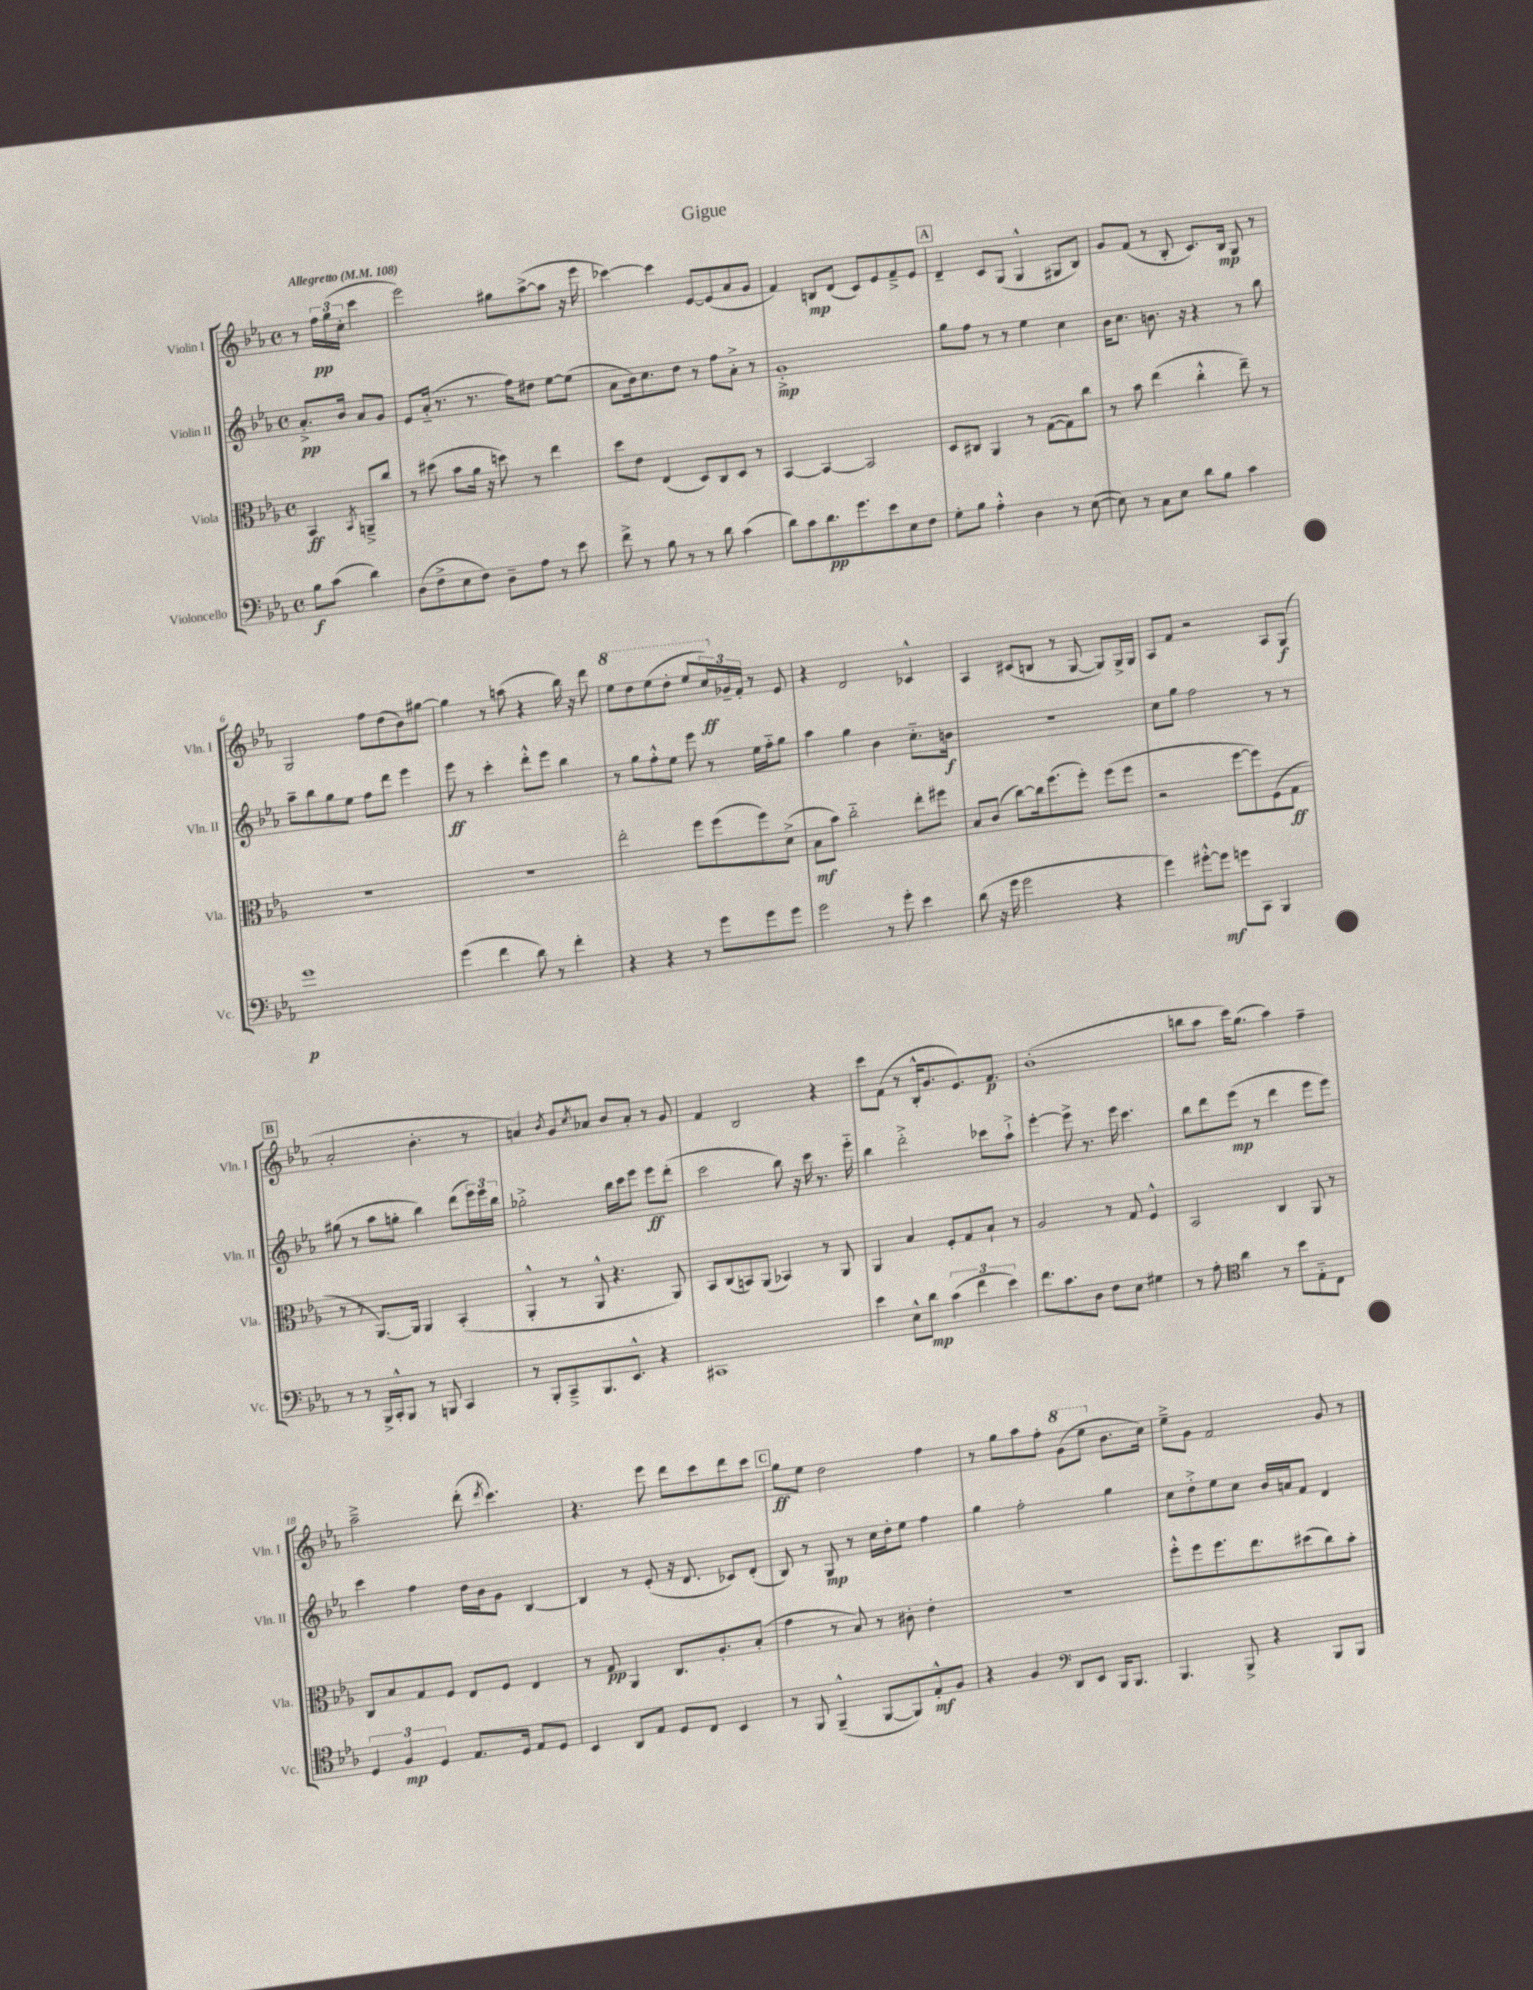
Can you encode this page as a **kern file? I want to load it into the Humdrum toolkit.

**kern	**kern	**kern	**kern
*staff4	*staff3	*staff2	*staff1
*clefF4	*clefC3	*clefG2	*clefG2
*k[b-e-a-]	*k[b-e-a-]	*k[b-e-a-]	*k[b-e-a-]
*M4/4	*M4/4	*M4/4	*M4/4
*met(c)	*met(c)	*met(c)	*met(c)
*MM108	*MM108	*MM108	*MM108
8B-	4BB-	8.a-'^	8r
(8c	.	.	24ff
.	.	.	(24gg
.	.	16b-	.
.	.	.	24cc'
.	8qBB-	.	.
4d)	8AA~^	8a-	4ccc
.	8cc	8g	.
=	=	=	=
(8D	8r	8e-	2eee-)
8F^	(8dd#	(16a-'~	.
.	.	8.r	.
8E-	8b-	.	.
8F)	16a-	8.r	.
.	16r	.	.
8D~	8dd)	.	8gg#
.	.	16ff)	.
8A-	8r	8dd#	([8aa-^
8r	4ee-	[8ee-	8aa-]
8e-	.	(8ee-]	16r
.	.	.	16eee-
=	=	=	=
8f^	8dd	8a-	[4ccc-)
8r	8e-	16b-)	.
.	.	8.cc	.
8B-	(4E-	.	4ccc-]
8r	.	8dd	.
8r	8D)	8r	[8e-
8d	8C	8ff	(8e-]
(4c	8D	8a-'^	8a-
.	8r	8r	8g
=	=	=	=
8d)	[4BB-	1g'^	4f)
8c	.	.	.
8.d	4BB-_	.	8B
.	.	.	(8d
8.g	.	.	.
.	2BB-]	.	8c)
8e-	.	.	8e-
8E-	.	.	8f~^
8F	.	.	8e-
=	=	=	=
8G'	8D	8gg	4d~
8B-	8C#	8ff	.
4A-'^^	4AA-	8r	8c
.	.	8r	(8G
4D	8r	4ee-	4G^^
.	([8G	.	.
8r	8G])	4cc	8G#
([8E-	8cc	.	8B-)
=	=	=	=
8E-])	8r	16b-	8g
.	.	8.cc	.
8r	8b-	.	(8f
8C	(4ee-	8.b	8r
8E-	.	.	8B-'
.	.	16r	.
8d	4cc'^^	4r	8.c)
8B-	.	.	.
.	.	.	16B-
4c	8ee-~)	8r	8G
.	8r	8bb-	8r
=	=	=	=
1g	1r	8aa-~	2G
.	.	8bb-	.
.	.	8gg	.
.	.	8ee-	.
.	.	8ff	8ff
.	.	8ddd	(8dd
.	.	4eee-	8b-)
.	.	.	[8gg#
=	=	=	=
(4g	1r	8eee-	4gg#]
.	.	8r	.
4f	.	4ccc'	8r
.	.	.	(8aa
8d)	.	8ddd'^^	4r
8r	.	8eee-	.
4f'	.	4bb-	16bb-)
.	.	.	16r
.	.	.	8ddd
=	=	=	=
4r	2ee-'	8r	8eee-
.	.	8gg	8ddd
4r	.	8ff'^^	(8eee-
.	.	8ee-	8ddd'
8r	8ff	8eee-	8eee-
8g	(8ff	8r	24ccc)
.	.	.	24g-~
.	.	.	24f'
8g	8ff)	16ee-	8r
.	.	16ff'~	.
8g	(8d^	8gg	8e-
=	=	=	=
2g	8B-	4aa-	4r
.	8b-)	.	.
.	2cc'~	4gg	2d
8r	.	4b-	.
8g'	.	.	.
4e-	8ee-'	8.cc'~	4c-^^
.	8ff#	.	.
.	.	16b	.
=	=	=	=
(8d	8B-	1r	4A-
16r	(8c	.	.
16g	.	.	.
2g	[8cc)	.	(8c#
.	16cc]	.	8B
.	(8.ff	.	.
.	.	.	8r
.	8ff')	.	[8G
4r	(8ff	.	8G])
.	8ff	.	16G^
.	.	.	16G
=	=	=	=
4g)	2r	8cc	8A-
.	.	8gg	8f
[8g#'^^	.	2ff	2r
8g#]	.	.	.
8g	[8ff	.	.
8CC	8ff])	.	.
4BBB-	(8F	8r	8A-
.	8G	8r	(8G
=	=	=	=
8r	8r	(8gg#	2a-'
8r	8r	8r	.
16BBB-^	[8.AA-)	8aa-	.
16CC'^^	.	.	.
8BBB-	.	8gg'	.
.	16AA-]	.	.
8r	4AA-	4bb-)	4.b-'
8BBB	.	.	.
4CC	(4BB-'	(8ddd	.
.	.	24eee-)	8r
.	.	24eee-	.
.	.	24bb-	.
=	=	=	=
8r	4AA-'^^	2gg-'^	4a)
8BBB-'	.	.	.
.	.	.	8qb-
8CC~^	8r	.	8g
.	.	.	8qcc
8.BBB-	8AA-^^	.	8a-
.	4.r	16bb-	8b-
8.EE-^^	.	16ccc	.
.	.	8eee-	8a-'
4r	.	8eee-	8r
.	8AA-)	(8ddd'	8g
=	=	=	=
1CC#	8BB-	2ccc	4f
.	(8C	.	.
.	8BB)	.	2B-
.	(8AA-	.	.
.	4BB-)	8bb-)	.
.	.	16r	.
.	.	16ccc	.
.	8r	8.r	4r
.	8AA-	.	.
.	.	16eee-'~	.
=	=	=	=
4e-	4AA-	4bb-	8ccc
.	.	.	(8f
8E-^^	4B-	2ddd'^	8r
8d	.	.	16B-'^^
.	.	.	8.g
(6c	8F'	.	.
.	8G	.	8.e-)
6f	.	.	.
.	8B-`	8ccc-	.
.	.	.	8.f
6e-)	.	.	.
.	8r	8aa-`^	.
=	=	=	=
8.f	2A-	[4eee-'	(1b-'
8.c	.	.	.
.	.	8eee-^]	.
8D	.	8.r	.
8F	8r	.	.
.	.	16eee-	.
8E-	8G	4.ccc	.
4G#	4F^^	.	.
=	=	=	=
8r	2BB-	8bb-	8bb
8A-'	.	8ddd	8aa-
*clefC4	*	*	*
4a-	.	(8eee-	16ccc)
.	.	.	(8.gg
.	.	8r	.
8r	4C	4ddd	4aa-)
8b-	.	.	.
8E-'~	8AA-	8eee-	4ff~
8C	8r	8eee-)	.
=	=	=	=
6D	8C	4ccc	2aa-~^
.	8B-	.	.
6F	.	.	.
.	8G	4ff	.
6D	.	.	.
.	8F	.	.
8.E-	8E-	16dd	(8ddd'
.	.	16b-	.
.	.	.	8qddd
.	8F	8g	4.ccc)
16D	.	.	.
8E-	4E-	[4B-	.
8D	.	.	.
=	=	=	=
4BB-	8r	4B-]	4.r
.	8G	.	.
8AA-	4AA-	8r	.
8E-	.	(8e-'	8eee-
8D	8.C	16r	8ddd
.	.	8.d	.
8C	.	.	8ccc
.	8.A-'	.	.
4BB-	.	8c-)	8ddd
.	(8B-'	(8d'	8ccc
=	=	=	=
8r	4g	8B-)	8gg
8FF	.	8r	8ee-
(4FF~^^	8r	8G	2dd
.	8B-)	8r	.
[8FF	8r	16cc	.
.	.	16dd'	.
8FF])	8c#'	8ee-	.
8E-'^^	4e-'	4ff	4ff
8F	.	.	.
=	=	=	=
4r	1r	4gg	8r
.	.	.	8gg
4F	.	2ff'	8aa-
.	.	.	8ff'
*clefF4	*	*	*
8DD	.	.	(8gg
8EE-	.	.	8eee-
16BBB-	.	4gg	8.b-
8.BBB-	.	.	.
.	.	.	16cc)
=	=	=	=
4.BBB-	8ff'^^	8cc	8ee-~^
.	8ff	8dd'^	8g
.	8.ff	8ee-	2f
8BBB-^	.	8cc	.
.	8.ee-	.	.
4r	.	16b-	.
.	.	16a	.
.	(8dd#	8f	.
8BBB-	8cc)	4d	8g
8BBB-	8b-'	.	8r
==	==	==	==
*-	*-	*-	*-
